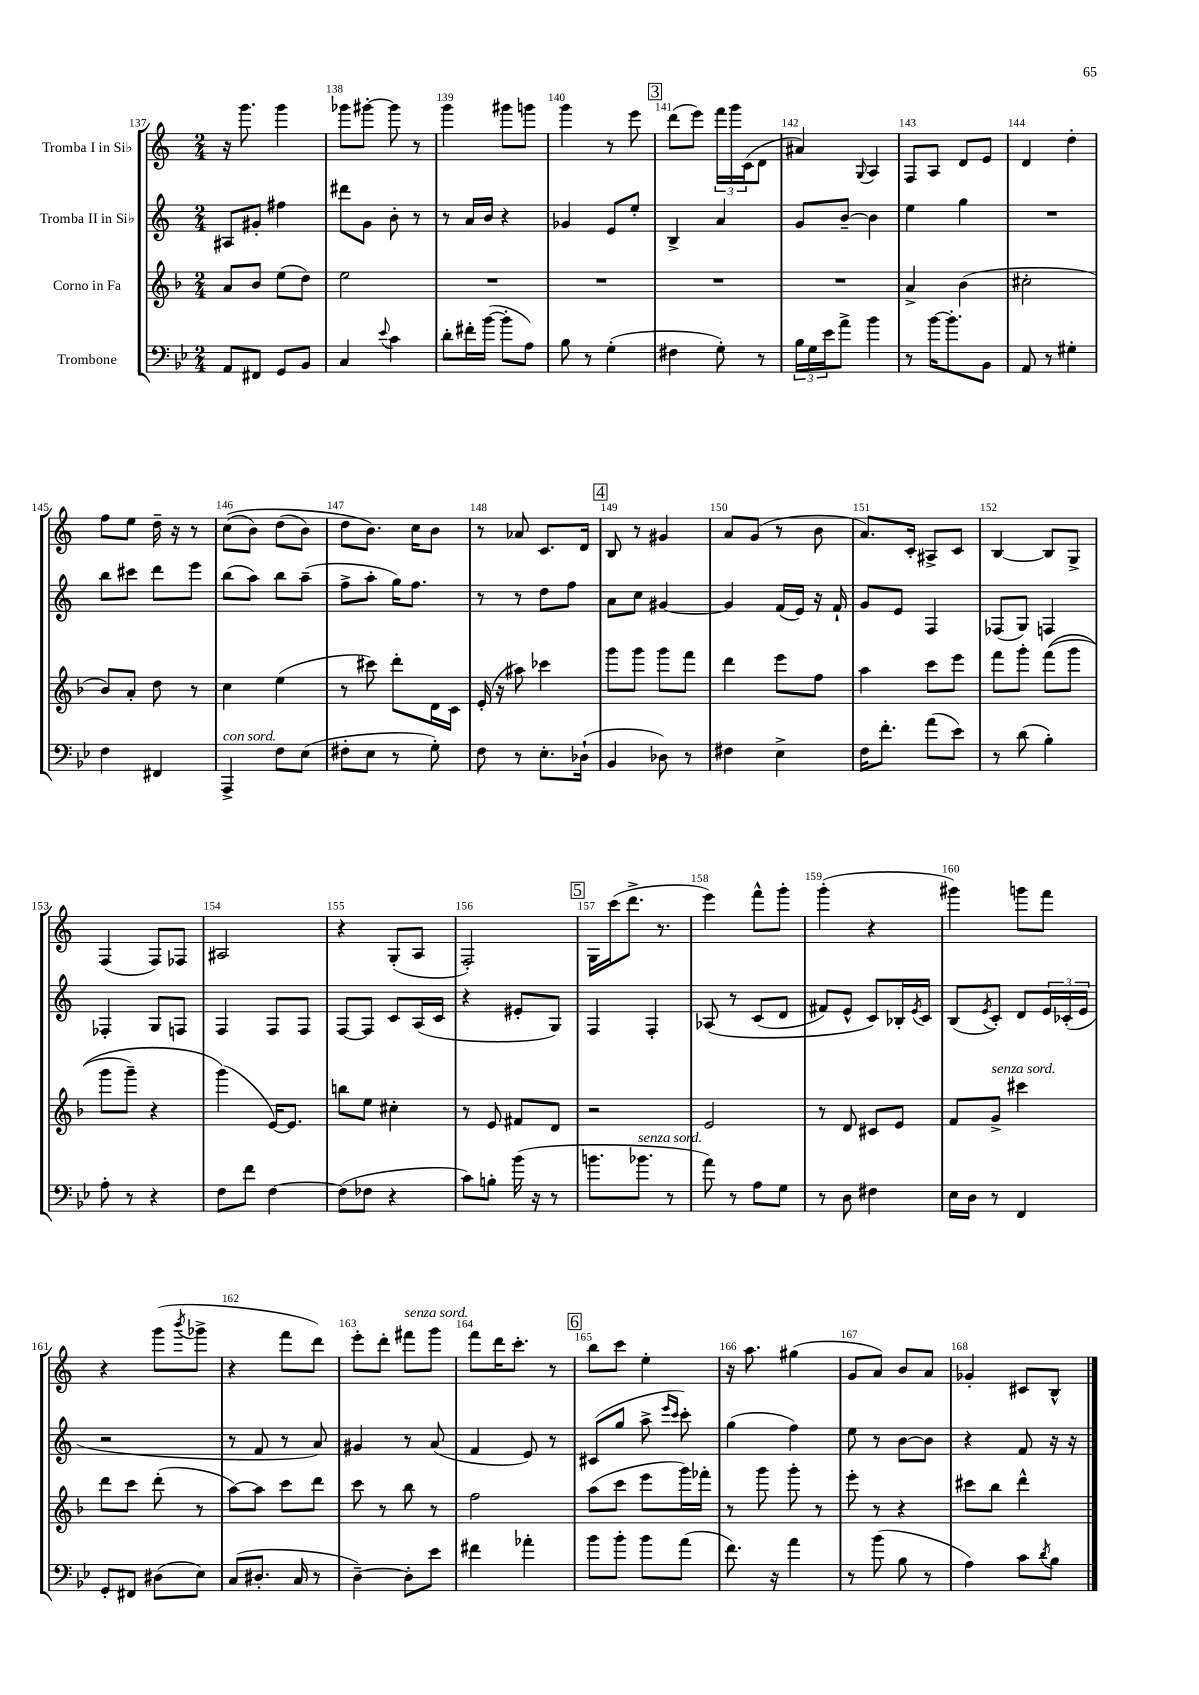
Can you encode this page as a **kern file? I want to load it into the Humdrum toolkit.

**kern	**kern	**kern	**kern
*staff4	*staff3	*staff2	*staff1
*clefF4	*clefG2	*clefG2	*clefG2
*k[b-e-]	*k[b-]	*k[]	*k[]
*M2/4	*M2/4	*M2/4	*M2/4
8AA/L	8a/L	8A#/L	16r
.	.	.	8.ggg\
8FF#/J	8b-/J	8g#'/J	.
8GG/L	(8ee\L	4ff#\	4ggg\
8BB-/J	8dd\J)	.	.
=	=	=	=
4C/	2ee\	8ddd#\L	8ggg-\L
.	.	8g\J	[8ggg#'\J
8qqe-/	.	.	.
4c\	.	8b'\	8ggg#\]
.	.	8r	8r
=	=	=	=
8d'\L	2r	8r	4ggg\
16f#'\L	.	16a/LL	.
([16b-\JJ	.	16b/JJ	.
8b-'\]L	.	4r	8ggg#\L
8A\J)	.	.	8ggg\J
=	=	=	=
8B-\	2r	4g-/	4ggg\
8r	.	.	.
(4G'\	.	8e/L	8r
.	.	8ee'/J	8eee\
=	=	=	=
4F#\	2r	4B^/	(8ddd\L
.	.	.	8eee\J)
8G'\)	.	4a/	24fff\LL
.	.	.	24ggg\
.	.	.	(24c\J
8r	.	.	8d\J
=	=	=	=
24B-\LL	2r	8g/L	4a#/)
24G\	.	.	.
24e-\J	.	.	.
8a^\J	.	[8b~/J	.
.	.	.	8qqG/
4b-\	.	4b\]	4A/
=	=	=	=
8r	4a^/	4ee\	8F/L
[16b-\LK	.	.	8A/J
8.b-'\]	.	.	.
.	(4b-\	4gg\	8d/L
8BB-\J	.	.	8e/J
=	=	=	=
8AA/	2cc#'\	2r	4d/
8r	.	.	.
4G#'\	.	.	4dd'\
=	=	=	=
4F\	8b-/L)	8bb\L	8ff\L
.	8a'/J	8ccc#\J	8ee\J
4FF#/	8dd\	8ddd\L	16dd~\
.	.	.	16r
.	8r	8eee\J	8r
=	=	=	=
4AAA^/	4cc\	(8bb\L	&((8cc\L
.	.	8aa\J)	8b\J)
8F\L	(4ee\	8bb\L	(8dd\L
(8E-\J	.	(8aa~\J	8b\J)
=	=	=	=
8F#'\L	8r	8ff^\L	8dd\L
8E-\J	8ccc#\)	8aa'\J	8.b\J&)
8r	8ddd'\L	16gg\LK)	.
.	.	8.ff\J	16cc\LK
8G'\)	16d\L	.	8b\J
.	16c\JJ	.	.
=	=	=	=
8F\	(16e'/	8r	8r
.	16r	.	.
8r	8aa#\)	8r	8a-/
8.E-'\L	4ccc-\	8dd\L	8.c/L
.	.	8ff\J	.
(16D-`\Jk	.	.	16d/Jk
=	=	=	=
4BB-/	8ggg\L	8a\L	8B/
.	8ggg\J	8cc\J	8r
8D-\)	8ggg\L	[4g#/	4g#/
8r	8fff\J	.	.
=	=	=	=
4F#\	4ddd\	4g#/]	8a/L
.	.	.	(8g/J
4E-^\	8eee\L	(16f/LL	8r
.	.	16e/JJ)	.
.	8ff\J	16r	8b\
.	.	16f`/	.
=	=	=	=
16F\LK	4aa\	8g/L	8.a/L)
8.f'\J	.	.	.
.	.	8e/J	.
.	.	.	16c'/Jk
(8a\L	8ccc\L	4F/	8A#^/L
8e-\J)	8eee\J	.	8c/J
=	=	=	=
8r	8fff\L	(8F-/L	[4B/
(8d\	8ggg'\J	8G/J)	.
4B-'\)	&((8fff\L	4F/	8B/]L
.	8ggg\J	.	8G^/J
=	=	=	=
8A'\	8ggg\L	4F-'/	(4F/
8r	8ggg~\J)	.	.
4r	4r	8G/L	8F/L)
.	.	8F/J	8F-/J
=	=	=	=
8F\L	(4ggg\&)	4F/	2A#/
8f\J	.	.	.
[4F\	[16e/LK)	8F/L	.
.	8.e/]J	.	.
.	.	8F/J	.
=	=	=	=
(8F\]L	8bb\L	[8F/L	4r
8F-\J	8ee\J	8F/]J	.
4r	4cc#'\	8c/L	(8G'/L
.	.	(16A/L	8A/J
.	.	16c/JJ	.
=	=	=	=
8c\L)	8r	4r	2F'/)
8B'\J	8e/	.	.
(16b-\	8f#/L	8e#'/L	.
16r	.	.	.
8r	8d/J	8G/J)	.
=	=	=	=
8.b\L	2r	4F/	16G\LL
.	.	.	(16ccc\J
.	.	.	8.ddd^\J
8.b-\J	.	.	.
.	.	4F'/	.
.	.	.	8.r
8r	.	.	.
=	=	=	=
8a\)	2e/	&(8A-/	4eee\)
8r	.	8r	.
8A\L	.	(8c/L	8fff^^\L
8G\J	.	8d/J	8ggg'\J
=	=	=	=
8r	8r	8f#/L)	(4ggg'\
8D\	8d/	8e^^/J	.
4F#\	8c#/L	8c/L&)	4r
.	8e/J	16B-'/L	.
.	.	8qe/	.
.	.	16c/JJ	.
=	=	=	=
16E-\LL	8f/L	(8B/L	4ggg#\)
16D\JJ	.	.	.
.	.	8qe/	.
8r	8g^/J	8c'/J)	.
4FF/	4ccc#\	8d/L	8ggg\L
.	.	24e/L	8fff\J
.	.	(24c-'/	.
.	.	24e/JJ	.
=	=	=	=
8GG'/L	8ddd\L	2r	4r
8FF#/J	8ccc\J	.	.
(8D#\L	(8ddd'\	.	(8ggg\L
.	.	.	8qbbb/
8E-\J)	8r	.	8ggg-^\J
=	=	=	=
(8C/L	[8aa\L)	8r	4r
8.D#'/J	8aa\]J	8f/	.
.	8ccc\L	8r	8fff\L
16C/	.	.	.
8r	8ddd\J	8a/)	8ddd\J)
=	=	=	=
[4D~\)	8ccc\	4g#/	8eee'\L
.	8r	.	8ddd'\J
8D'\]L	8bb-\	8r	8fff#\L
8e-\J	8r	(8a/	8ggg\J
=	=	=	=
4f#\	2ff\	4f/	8fff\L
.	.	.	16ddd\K
.	.	.	8.ccc'\J
4a-'\	.	8e/)	.
.	.	8r	8r
=	=	=	=
8b-\L	(8aa\L	(8c#/L	8bb\L
8b-'\J	8ccc\J	8gg/J	8ccc\J
8b-\L	8eee\L	8aa^\	4ee'\
.	.	16qqeee/LL	.
.	.	16qqccc/JJ	.
(8a\J	16ggg\L)	8ccc'\)	.
.	16fff-'\JJ	.	.
=	=	=	=
8.f\)	8r	(4gg\	16r
.	.	.	8.aa\
.	8ggg\	.	.
16r	.	.	.
4a\	8ggg'\	4ff\)	(4gg#\
.	8r	.	.
=	=	=	=
8r	8eee'\	8ee\	8g/L
(8b-\	8r	8r	8a/J)
8B-\	4r	[8b\L	8b/L
8r	.	8b\]J	8a/J
=	=	=	=
4A\)	8ccc#\L	4r	4g-'/
.	8bb-\J	.	.
8c\L	4ddd^^\	8f/	8c#/L
8qd/	.	.	.
8B-\J	.	16r	8B^^/J
.	.	16r	.
==	==	==	==
*-	*-	*-	*-
